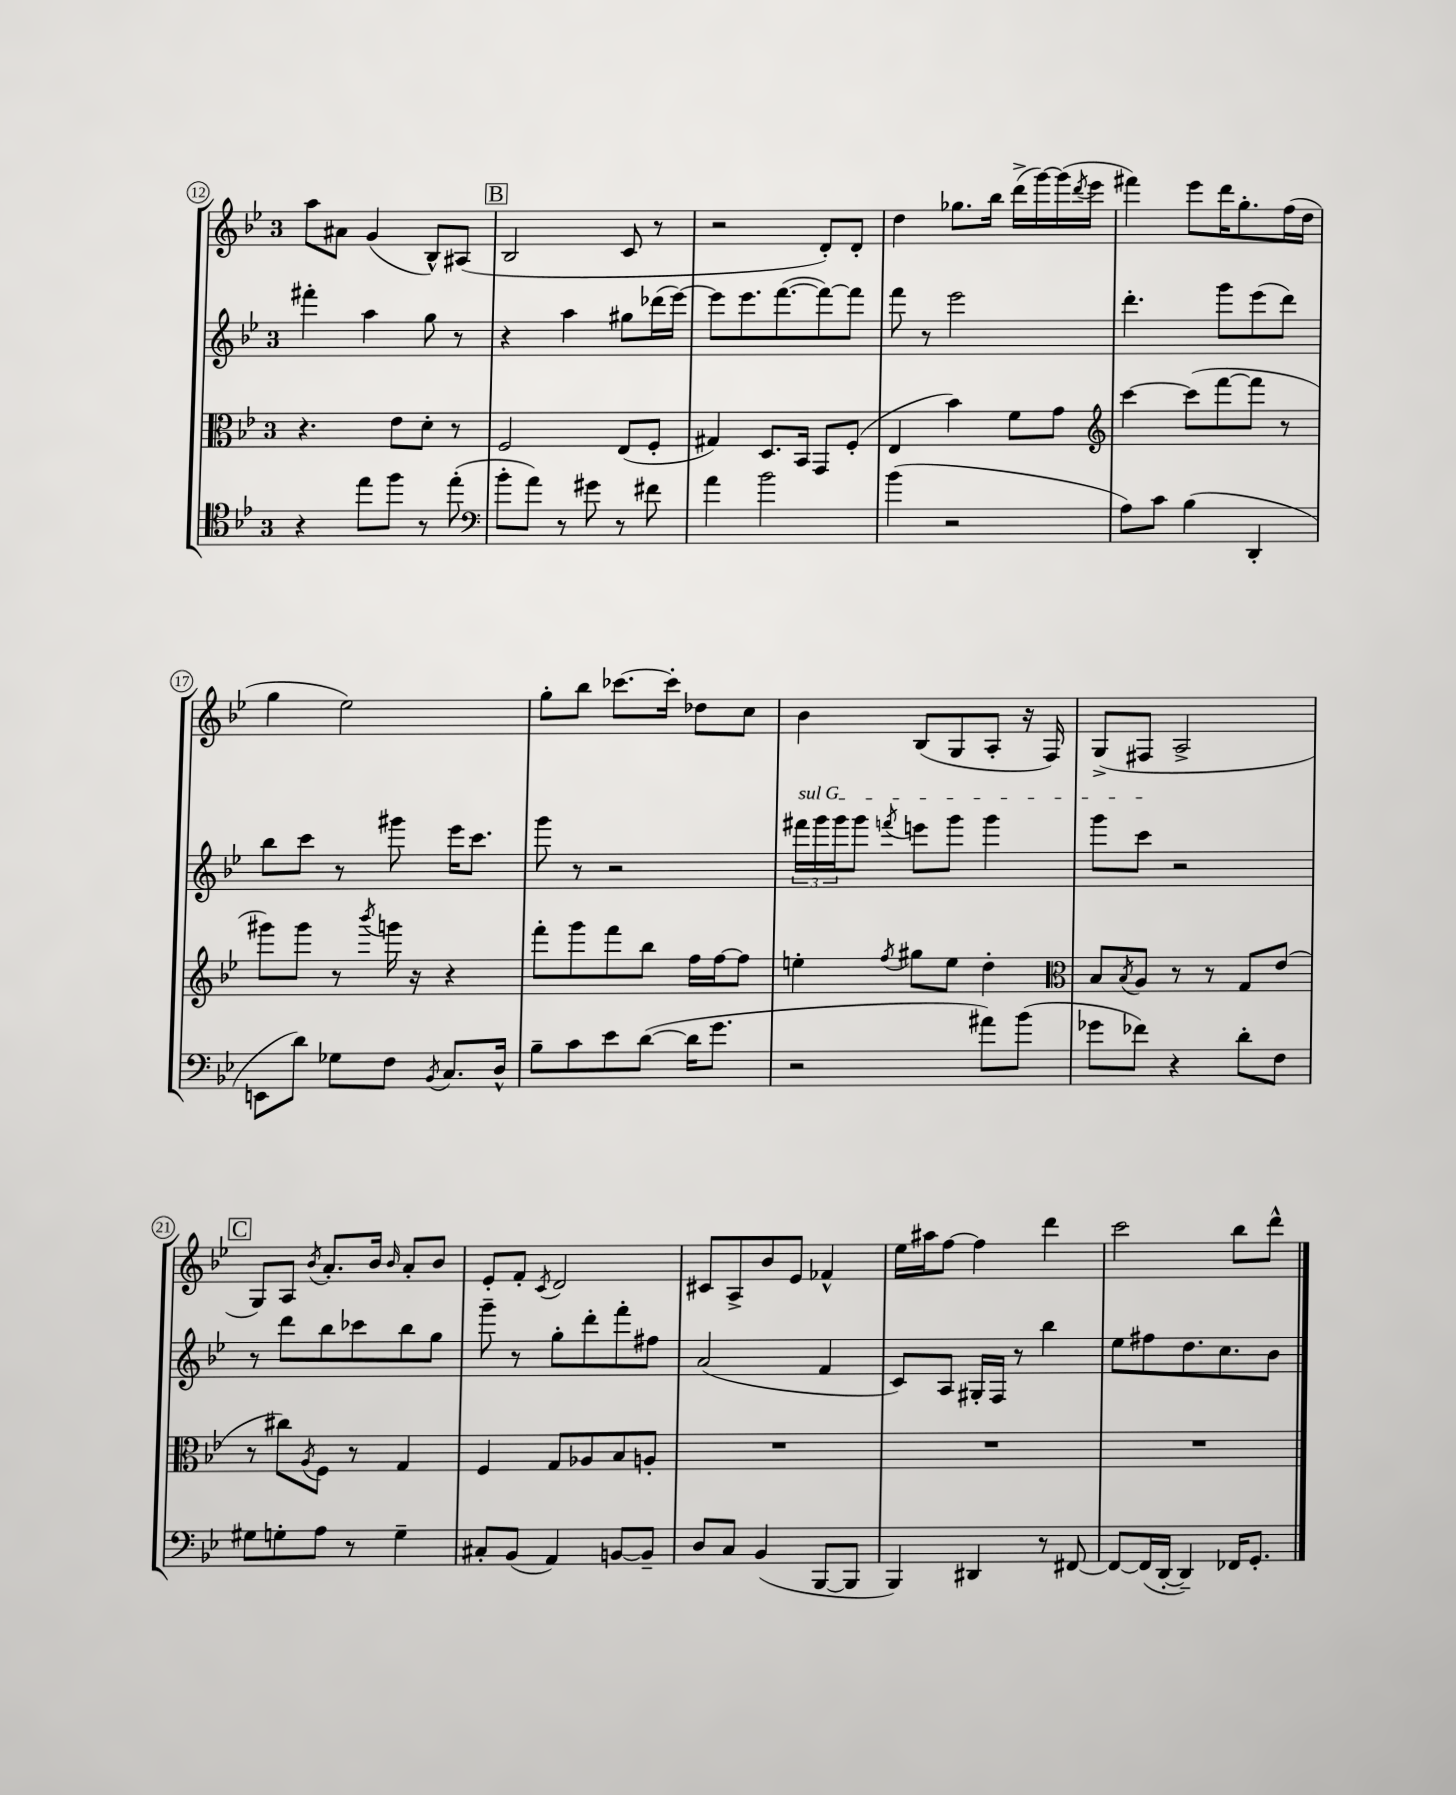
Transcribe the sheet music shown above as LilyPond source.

<<
\new StaffGroup <<
\new Staff = "s0" {
    \clef treble \key bes \major \once \override Staff.TimeSignature.style = #'single-digit \time 3/4
    a''8 ais'8 g'4( bes8-^) ais8( |
    \mark \markup { \box "B" } bes2 c'8 r8 |
    r2 d'8-.) d'8-. |
    d''4 ges''8. bes''16 d'''16->( g'''16~) g'''16( \acciaccatura { d'''8 } ees'''16 |
    fis'''4) ees'''8 d'''16 g''8.-. f''16( d''16 |
    g''4 ees''2) |
    g''8-. bes''8 ces'''8.~ ces'''16-. des''8 c''8 |
    bes'4 bes8( g8 a8-. r16 f16) |
    g8->( fis8 a2-> |
    \mark \markup { \box "C" } g8) a8 \acciaccatura { bes'8 } a'8.-. bes'16 \grace { bes'16 } a'8-. bes'8 |
    ees'8-. f'8-. \acciaccatura { c'8 } d'2 |
    cis'8 a8-> bes'8 ees'8 fes'4-^ |
    ees''16 ais''16 f''8~ f''4 d'''4 |
    c'''2 bes''8 d'''8-^ \bar "|." |
}
\new Staff = "s1" {
    \clef treble \key bes \major \once \override Staff.TimeSignature.style = #'single-digit \time 3/4
    fis'''4-. a''4 g''8 r8 |
    \mark \markup { \box "B" } r4 a''4 gis''8 des'''16( ees'''16~) |
    ees'''8 ees'''8. f'''8.~( f'''8~) f'''8 |
    f'''8 r8 ees'''2 |
    d'''4.-. g'''8 ees'''8( d'''8) |
    bes''8 c'''8 r8 gis'''8 ees'''16 c'''8. |
    g'''8 r8 r2 |
    \tuplet 3/2 { \once \override TextSpanner.bound-details.left.text = \markup { \italic "sul G" } fis'''16\startTextSpan g'''16 g'''16 } g'''8 \acciaccatura { f'''8 } e'''8 g'''8 g'''4 |
    g'''8 c'''8\stopTextSpan r2 |
    \mark \markup { \box "C" } r8 d'''8 bes''8 ces'''8 bes''8 g''8 |
    g'''8-- r8 g''8-. d'''8-. f'''8-. fis''8 |
    a'2( f'4 |
    c'8) a8 gis16-. f16 r8 bes''4 |
    ees''8 fis''8 d''8. c''8. bes'8 \bar "|." |
}
\new Staff = "s2" {
    \clef alto \key bes \major \once \override Staff.TimeSignature.style = #'single-digit \time 3/4
    r4. ees'8 d'8-. r8 |
    \mark \markup { \box "B" } f2 ees8( f8-. |
    gis4) d8. bes,16 g,8 f8-.( |
    ees4 bes'4) f'8 g'8 |
    \clef treble c'''4~ c'''8( f'''8~ f'''8 r8 |
    gis'''8) gis'''8 r8 \acciaccatura { bes'''8 } g'''16 r16 r4 |
    f'''8-. g'''8 f'''8 bes''8 f''16 f''16~ f''8 |
    e''4-. \acciaccatura { f''8 } gis''8 e''8 d''4-. |
    \clef alto bes8 \acciaccatura { bes8 } a8 r8 r8 g8 ees'8( |
    \mark \markup { \box "C" } r8 cis''8) \acciaccatura { a8 } f8 r8 g4 |
    f4 g8 aes8 bes8 a8-. |
    R2. |
    R2. |
    R2. \bar "|." |
}
\new Staff = "s3" {
    \clef tenor \key bes \major \once \override Staff.TimeSignature.style = #'single-digit \time 3/4
    r4 ees''8 f''8 r8 ees''8-.( |
    \mark \markup { \box "B" } \clef bass bes'8-. a'8) r8 gis'8 r8 fis'8 |
    a'4 bes'2 |
    bes'4( r2 |
    a8) c'8 bes4( d,4-. |
    e,8 d'8) ges8 f8 \acciaccatura { bes,8 } c8. d16-^ |
    bes8-- c'8 ees'8 d'8~( d'16 g'8. |
    r2 ais'8) bes'8( |
    ges'8 fes'8) r4 d'8-. f8 |
    \mark \markup { \box "C" } gis8 g8-. a8 r8 g4-- |
    cis8-. bes,8( a,4) b,8~ b,8-- |
    d8 c8 bes,4( bes,,8~ bes,,8 |
    bes,,4) dis,4 r8 fis,8~ |
    fis,8~ fis,16( d,16~-. d,4--) fes,16 g,8.-. \bar "|." |
}
>>
>>
\layout { \context { \Score currentBarNumber = #12 \override BarNumber.stencil = #(make-stencil-circler 0.1 0.3 ly:text-interface::print) } }
